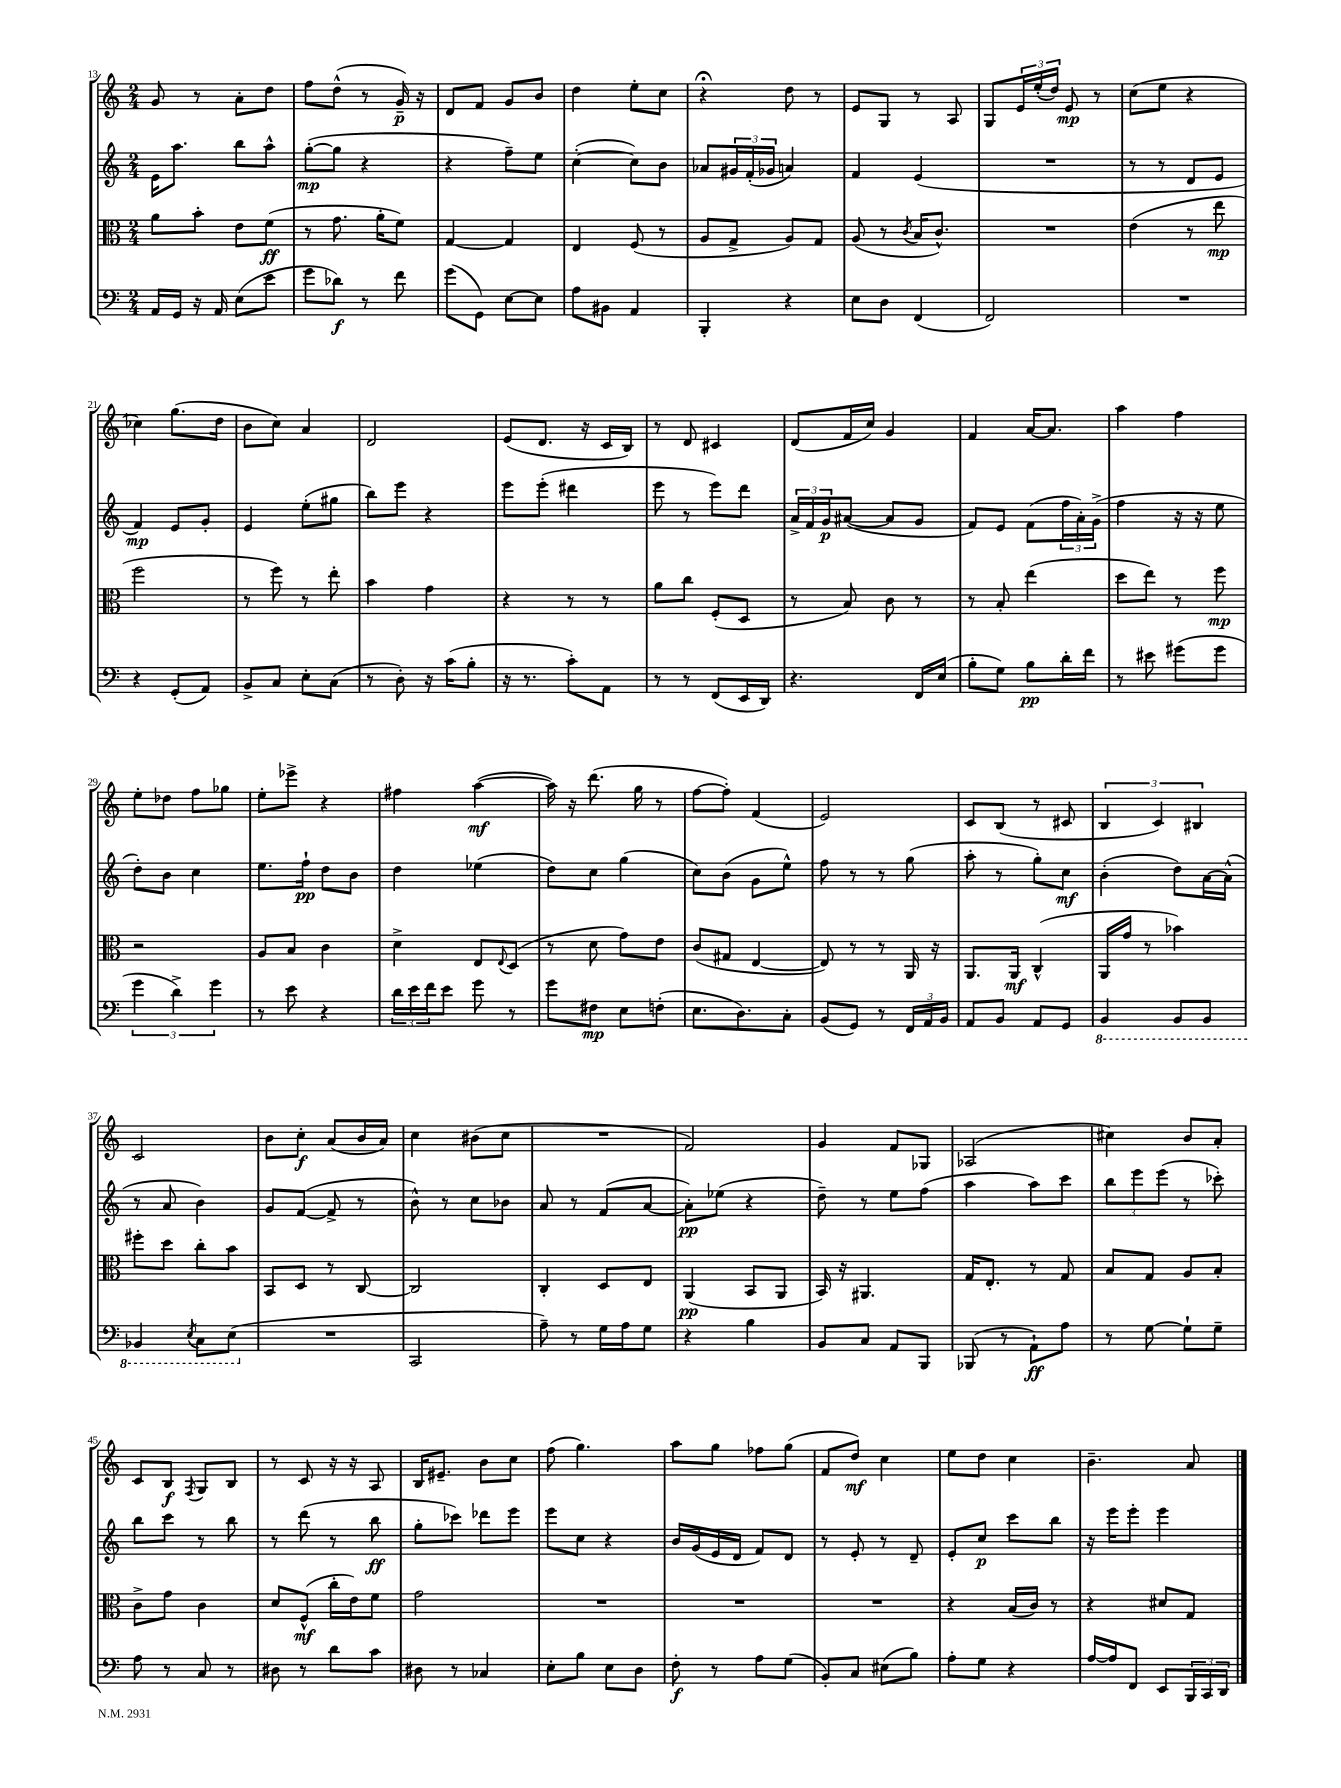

**kern	**dynam	**kern	**dynam	**kern	**dynam	**kern	**dynam
*part4	*part4	*part3	*part3	*part2	*part2	*part1	*part1
*staff4	*staff4	*staff3	*staff3	*staff2	*staff2	*staff1	*staff1
*clefF4	*	*clefC3	*	*clefG2	*	*clefG2	*
*k[]	*	*k[]	*	*k[]	*	*k[]	*
*M2/4	*	*M2/4	*	*M2/4	*	*M2/4	*
=13	=13	=13	=13	=13	=13	=13	=13
16AA/LL	.	8a\L	.	16e\KL	.	8g/	.
16GG/JJ	.	.	.	8.aa\J	.	.	.
16r	.	8b'\J	.	.	.	8r	.
16AA/	.	.	.	.	.	.	.
(8E\L	.	8e\L	.	8bb\L	.	8a'\L	.
8e\J	.	(8f\J	ff	8aa^^\J	.	8dd\J	.
=14	=14	=14	=14	=14	=14	=14	=14
8g\L	.	8r	.	([8gg'\L	mp	8ff\L	.
8d-X\J)	f	8.g\	.	8gg\J]	.	(8dd^^\J	.
8r	.	.	.	4r	.	8r	.
.	.	16a'\KL	.	.	.	.	.
8f\	.	8f\J)	.	.	.	16g~/)	p
.	.	.	.	.	.	16r	.
=15	=15	=15	=15	=15	=15	=15	=15
(8g\L	.	[4G/	.	4r	.	8d/L	.
8GG\J)	.	.	.	.	.	8f/J	.
[8E\L	.	4G/]	.	8ff~\L)	.	8g/L	.
8E\J]	.	.	.	8ee\J	.	8b/J	.
=16	=16	=16	=16	=16	=16	=16	=16
8A\L	.	4E/	.	([4cc'\	.	4dd\	.
8BB#X\J	.	.	.	.	.	.	.
4AA/	.	(8F/	.	8cc\L])	.	8ee'\L	.
.	.	8r	.	8b\J	.	8cc\J	.
=17	=17	=17	=17	=17	=17	=17	=17
4BBB'/	.	8A/L	.	8a-X/L	.	4r;<	.
.	.	8G^/J	.	24g#X/L	.	.	.
.	.	.	.	(24f'/	.	.	.
.	.	.	.	24g-X/JJ	.	.	.
4r	.	8A/L)	.	4an/)	.	8dd\	.
.	.	8G/J	.	.	.	8r	.
=18	=18	=18	=18	=18	=18	=18	=18
8E\L	.	(8A/	.	4f/	.	8e/L	.
8D\J	.	8r	.	.	.	8G/J	.
.	.	8qc/	.	.	.	.	.
(4FF/	.	16B/KL	.	(4e/	.	8r	.
.	.	8.c^^/J)	.	.	.	.	.
.	.	.	.	.	.	8A/	.
=19	=19	=19	=19	=19	=19	=19	=19
2FF/)	.	2r	.	2r	.	8G/L	.
.	.	.	.	.	.	24e/L	.
.	.	.	.	.	.	(24ee'/	.
.	.	.	.	.	.	24dd/JJ)	.
.	.	.	.	.	.	8e/	mp
.	.	.	.	.	.	8r	.
=20	=20	=20	=20	=20	=20	=20	=20
2r	.	(4e\	.	8r	.	(8cc\L	.
.	.	.	.	8r	.	8ee\J	.
.	.	8r	.	8d/L	.	4r	.
.	.	8ee\	mp	8e/J	.	.	.
!!LO:LB:g=z
=21	=21	=21	=21	=21	=21	=21	=21
4r	.	2ff\	.	4f/)	mp	4cc-X\)	.
(8GG'/L	.	.	.	8e/L	.	(8.gg\L	.
8AA/J)	.	.	.	8g'/J	.	.	.
.	.	.	.	.	.	16dd\Jk	.
=22	=22	=22	=22	=22	=22	=22	=22
8BB^/L	.	8r	.	4e/	.	8b\L	.
8C/J	.	8ff\)	.	.	.	8cc\J)	.
8E'\L	.	8r	.	(8ee'\L	.	4a/	.
(8C\J	.	8ee'\	.	8gg#X\J	.	.	.
=23	=23	=23	=23	=23	=23	=23	=23
8r	.	4b\	.	8bb\L)	.	2d/	.
8D'\)	.	.	.	8eee\J	.	.	.
16r	.	4g\	.	4r	.	.	.
(16c\KL	.	.	.	.	.	.	.
8B'\J	.	.	.	.	.	.	.
=24	=24	=24	=24	=24	=24	=24	=24
16r	.	4r	.	8eee\L	.	(8e/L	.
8.r	.	.	.	.	.	.	.
.	.	.	.	(8eee'\J	.	8.d/J	.
8c'\L)	.	8r	.	4ddd#X\	.	.	.
.	.	.	.	.	.	16r	.
8AA\J	.	8r	.	.	.	16c/LL	.
.	.	.	.	.	.	16B/JJ)	.
=25	=25	=25	=25	=25	=25	=25	=25
8r	.	8a\L	.	8eee\	.	8r	.
8r	.	8cc\J	.	8r	.	8d/	.
(8FF/L	.	(8F'/L	.	8eee\L)	.	4c#X/	.
16EE/L	.	8D/J	.	8ddd\J	.	.	.
16DD/JJ)	.	.	.	.	.	.	.
=26	=26	=26	=26	=26	=26	=26	=26
4.r	.	8r	.	24a^/LL	.	(8d/L	.
.	.	.	.	24f/	.	.	.
.	.	.	.	24g/J	p	.	.
.	.	8B/)	.	([8a#X/J	.	16f/L	.
.	.	.	.	.	.	16cc/JJ)	.
.	.	8c\	.	8a#/L]	.	4g/	.
16FF/LL	.	8r	.	8g/J	.	.	.
(16E/JJ	.	.	.	.	.	.	.
=27	=27	=27	=27	=27	=27	=27	=27
8B'\L	.	8r	.	8f/L)	.	4f/	.
8G\J)	.	8B'/	.	8e/J	.	.	.
8B\L	pp	(4ee\	.	(8f\L	.	[16a/KL	.
.	.	.	.	.	.	8.a/J]	.
16d'\L	.	.	.	24ff\L	.	.	.
.	.	.	.	24a'\)	.	.	.
16f\JJ	.	.	.	.	.	.	.
.	.	.	.	(24g^\JJ	.	.	.
=28	=28	=28	=28	=28	=28	=28	=28
8r	.	8dd\L	.	4ff\	.	4aa\	.
8e#X\	.	8ee\J)	.	.	.	.	.
(8g#X\L	.	8r	.	16r	.	4ff\	.
.	.	.	.	16r	.	.	.
8g#\J	.	8ff\	mp	8ee\	.	.	.
!!LO:LB:g=z
=29	=29	=29	=29	=29	=29	=29	=29
6g\	.	2r	.	8dd'\L)	.	8ee'\L	.
.	.	.	.	8b\J	.	8dd-X\J	.
6d^\)	.	.	.	.	.	.	.
.	.	.	.	4cc\	.	8ff\L	.
6g\	.	.	.	.	.	.	.
.	.	.	.	.	.	8gg-X\J	.
=30	=30	=30	=30	=30	=30	=30	=30
8r	.	8A/L	.	8.ee\L	.	8ee'\L	.
8e\	.	8B/J	.	.	.	8eee-X^\J	.
.	.	.	.	16ff`\Jk	pp	.	.
4r	.	4c\	.	8dd\L	.	4r	.
.	.	.	.	8b\J	.	.	.
=31	=31	=31	=31	=31	=31	=31	=31
24d\LL	.	4d^\	.	4dd\	.	4ff#X\	.
24e\	.	.	.	.	.	.	.
24f\J	.	.	.	.	.	.	.
8e\J	.	.	.	.	.	.	.
8g\	.	8E/L	.	(4ee-X\	.	([4aa\	mf
.	.	8qqE/	.	.	.	.	.
8r	.	(8D/J	.	.	.	.	.
=32	=32	=32	=32	=32	=32	=32	=32
8g\L	.	8r	.	8dd\L)	.	16aa\])	.
.	.	.	.	.	.	16r	.
8F#X\J	mp	8d\	.	8cc\J	.	(8.ddd\	.
8E\L	.	8g\L)	.	(4gg\	.	.	.
.	.	.	.	.	.	16gg\	.
(8Fn'\J	.	8e\J	.	.	.	8r	.
=33	=33	=33	=33	=33	=33	=33	=33
8.E\L	.	(8c/L	.	8cc\L)	.	[8ff\L	.
.	.	8G#X/J	.	(8b\J	.	8ff'\J])	.
8.D\)	.	.	.	.	.	.	.
.	.	[4E/	.	8g\L	.	(4f/	.
8C'\J	.	.	.	8ee^^\J)	.	.	.
=34	=34	=34	=34	=34	=34	=34	=34
(8BB/L	.	8E/])	.	8ff\	.	2e/)	.
8GG/J)	.	8r	.	8r	.	.	.
8r	.	8r	.	8r	.	.	.
24FF/LL	.	16AA/	.	(8gg\	.	.	.
24AA/	.	.	.	.	.	.	.
.	.	16r	.	.	.	.	.
24BB/JJ	.	.	.	.	.	.	.
=35	=35	=35	=35	=35	=35	=35	=35
8AA/L	.	8.AA/L	.	8aa'\	.	8c/L	.
8BB/J	.	.	.	8r	.	(8B/J	.
.	.	16AA/Jk	mf	.	.	.	.
8AA/L	.	(4C^^/	.	8gg'\L)	.	8r	.
8GG/J	.	.	.	8cc\J	mf	8c#X/	.
=36	=36	=36	=36	=36	=36	=36	=36
*8ba	*	*	*	*	*	*	*
4BBB/	.	16AA/LL	.	(4b'\	.	6B/	.
.	.	16g/JJ	.	.	.	.	.
.	.	8r	.	.	.	.	.
.	.	.	.	.	.	6c/)	.
8BBB/L	.	4b-X\)	.	8dd\L)	.	.	.
.	.	.	.	.	.	6B#X/	.
8BBB/J	.	.	.	[16a\L	.	.	.
.	.	.	.	(16a^^\JJ]	.	.	.
!!LO:LB:g=z
=37	=37	=37	=37	=37	=37	=37	=37
4BBB-X/	.	8ff#X'\L	.	8r	.	2c/	.
.	.	8dd\J	.	8a/	.	.	.
8qEE/	.	.	.	.	.	.	.
8CC\L	.	8cc'\L	.	4b\)	.	.	.
(8EE\J	.	8b\J	.	.	.	.	.
=38	=38	=38	=38	=38	=38	=38	=38
*X8ba	*	*	*	*	*	*	*
2r	.	8BB/L	.	8g/L	.	8b\L	.
.	.	8D/J	.	([8f/J	.	8cc'\J	f
.	.	8r	.	8f^/]	.	(8a/L	.
.	.	[8C/	.	8r	.	16b/L	.
.	.	.	.	.	.	16a/JJ)	.
=39	=39	=39	=39	=39	=39	=39	=39
2CC/	.	2C/]	.	8b^^\)	.	4cc\	.
.	.	.	.	8r	.	.	.
.	.	.	.	8cc\L	.	(8b#X\L	.
.	.	.	.	8b-X\J	.	8cc\J	.
=40	=40	=40	=40	=40	=40	=40	=40
8A~\)	.	4C'/	.	8a/	.	2r	.
8r	.	.	.	8r	.	.	.
16G\LL	.	8D/L	.	(8f/L	.	.	.
16A\J	.	.	.	.	.	.	.
8G\J	.	8E/J	.	[8a/J	.	.	.
=41	=41	=41	=41	=41	=41	=41	=41
4r	.	(4AA/	pp	8a'\L])	pp	2f/)	.
.	.	.	.	(8ee-X\J	.	.	.
4B\	.	8BB/L	.	4r	.	.	.
.	.	8AA/J	.	.	.	.	.
=42	=42	=42	=42	=42	=42	=42	=42
8BB/L	.	16BB/)	.	8dd~\)	.	4g/	.
.	.	16r	.	.	.	.	.
8C/J	.	4.AA#X/	.	8r	.	.	.
8AA/L	.	.	.	8ee\L	.	8f/L	.
8BBB/J	.	.	.	(8ff\J	.	8G-X/J	.
=43	=43	=43	=43	=43	=43	=43	=43
(8BBB-X/	.	16G/KL	.	4aa\	.	(2A-X/	.
.	.	8.E'/J	.	.	.	.	.
8r	.	.	.	.	.	.	.
8AA`\L)	ff	8r	.	8aa\L)	.	.	.
8A\J	.	8G/	.	8ccc\J	.	.	.
=44	=44	=44	=44	=44	=44	=44	=44
8r	.	8B/L	.	12bb\L	.	4cc#X\)	.
.	.	.	.	12eee\	.	.	.
[8G\	.	8G/J	.	.	.	.	.
.	.	.	.	(12eee\J	.	.	.
8G`\L]	.	8A/L	.	8r	.	8b/L	.
8G~\J	.	8B'/J	.	8ccc-X'\)	.	8a'/J	.
!!LO:LB:g=z
=45	=45	=45	=45	=45	=45	=45	=45
8A\	.	8c^\L	.	8bb\L	.	8c/L	.
8r	.	8g\J	.	8ccc\J	.	8B/J	f
.	.	.	.	.	.	8qF/	.
8C/	.	4c\	.	8r	.	8G/L	.
8r	.	.	.	8bb\	.	8B/J	.
=46	=46	=46	=46	=46	=46	=46	=46
8D#X\	.	8d/L	.	8r	.	8r	.
8r	.	(8F^^/J	mf	(8ddd\	.	8c/	.
8d\L	.	16cc'\LL	.	8r	.	16r	.
.	.	16e\J)	.	.	.	16r	.
8c\J	.	8f\J	.	8bb\	ff	8A/	.
=47	=47	=47	=47	=47	=47	=47	=47
8D#X\	.	2g\	.	8gg'\L	.	16B/KL	.
.	.	.	.	.	.	8.e#X~/J	.
8r	.	.	.	8ccc-X\J)	.	.	.
4C-X/	.	.	.	8ddd-X\L	.	8b\L	.
.	.	.	.	8eee\J	.	8cc\J	.
=48	=48	=48	=48	=48	=48	=48	=48
8E'\L	.	2r	.	8eee\L	.	(8ff\	.
8B\J	.	.	.	8cc\J	.	4.gg\)	.
8E\L	.	.	.	4r	.	.	.
8D\J	.	.	.	.	.	.	.
=49	=49	=49	=49	=49	=49	=49	=49
8F'\	f	2r	.	16b/LL	.	8aa\L	.
.	.	.	.	(16g/	.	.	.
8r	.	.	.	16e/	.	8gg\J	.
.	.	.	.	16d/JJ	.	.	.
8A\L	.	.	.	8f/L)	.	8ff-X\L	.
(8G\J	.	.	.	8d/J	.	(8gg\J	.
=50	=50	=50	=50	=50	=50	=50	=50
8BB'/L)	.	2r	.	8r	.	8f/L	.
8C/J	.	.	.	8e'/	.	8dd/J)	mf
(8E#X\L	.	.	.	8r	.	4cc\	.
8B\J)	.	.	.	8d~/	.	.	.
=51	=51	=51	=51	=51	=51	=51	=51
8A'\L	.	4r	.	8e'/L	.	8ee\L	.
8G\J	.	.	.	8cc/J	p	8dd\J	.
4r	.	(16B/LL	.	8ccc\L	.	4cc\	.
.	.	16c/JJ)	.	.	.	.	.
.	.	8r	.	8bb\J	.	.	.
=52	=52	=52	=52	=52	=52	=52	=52
[16A/LL	.	4r	.	16r	.	4.b~\	.
16A/J]	.	.	.	16eee\KL	.	.	.
8FF/J	.	.	.	8eee'\J	.	.	.
8EE/L	.	8d#X/L	.	4eee\	.	.	.
24BBB/L	.	8G/J	.	.	.	8a/	.
24CC/	.	.	.	.	.	.	.
24DD/JJ	.	.	.	.	.	.	.
==	==	==	==	==	==	==	==
*-	*-	*-	*-	*-	*-	*-	*-
